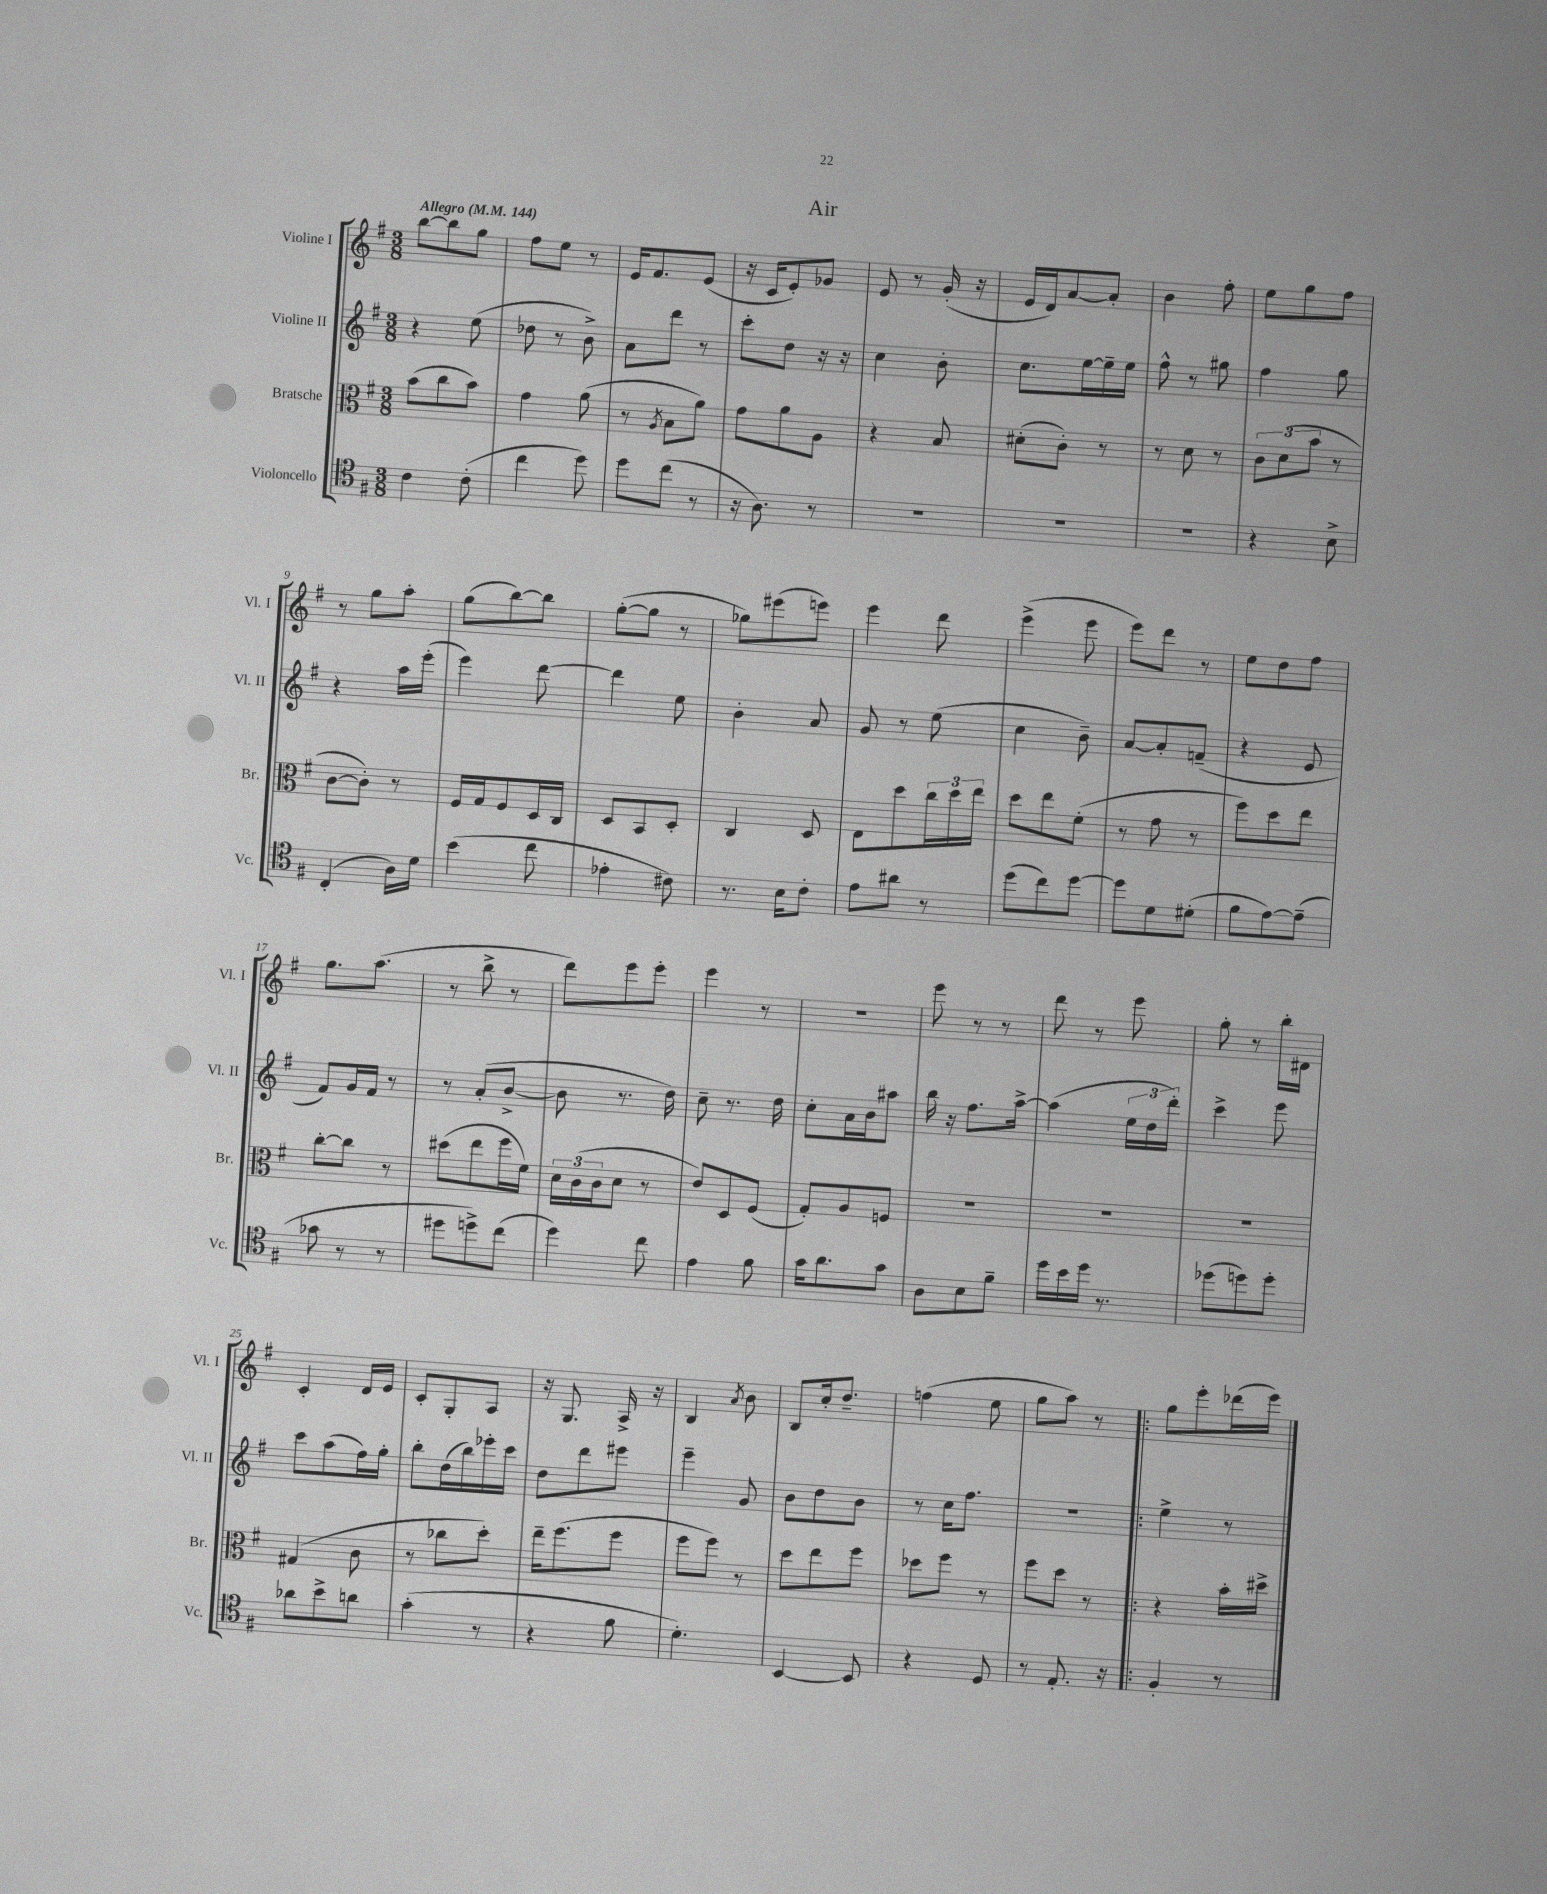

**kern	**kern	**kern	**kern
*staff4	*staff3	*staff2	*staff1
*clefC4	*clefC3	*clefG2	*clefG2
*k[f#]	*k[f#]	*k[f#]	*k[f#]
*M3/8	*M3/8	*M3/8	*M3/8
*MM144	*MM144	*MM144	*MM144
4c	(8b	4r	[8bb
.	8cc	.	8bb]
(8c'	8b)	(8ee	8gg
=	=	=	=
4cc	4g	8dd-	8ff#
.	.	8r	8ee
8dd)	(8a	8b^)	8r
=	=	=	=
8dd	8r	8a	16e
.	.	.	8.f#
.	8qA	.	.
(8cc	8B	8ddd	.
8r	8a)	8r	(8e
=	=	=	=
16r	8g	8ccc'	16r
8.A)	.	.	16c
.	8a	8dd	8e')
8r	8A	16r	8g-
.	.	16r	.
=	=	=	=
4.r	4r	4cc	8e
.	.	.	8r
.	8B	8b'	(16g'
.	.	.	16r
=	=	=	=
4.r	(8d#'	8.cc	16e
.	.	.	16d)
.	8c')	.	[8a
.	.	[16ee	.
.	8r	16ee~]	8a']
.	.	16ee	.
=	=	=	=
4.r	8r	8ff#^^	4b
.	8d	8r	.
.	8r	8gg#	8ff#'
=	=	=	=
4r	12c	4ff#	8ee
.	(12d	.	.
.	.	.	8gg
.	12b	.	.
8B^	8r	8gg	8ff#
=	=	=	=
(4C'	[8c	4r	8r
.	8c'])	.	8gg
16A)	8r	16aa	8aa'
16d	.	(16eee'	.
=	=	=	=
(4b	16F#	4eee)	(8gg
.	16G	.	.
.	8F#	.	[8bb)
8cc	16D	[8ddd	8bb]
.	16C	.	.
=	=	=	=
4e-'	8D	4ddd]	([8gg'
.	8BB	.	8gg]
8c#)	8D'	8ee	8r
=	=	=	=
8.r	4C	4b'	8gg-)
.	.	.	(8eee#
16B	.	.	.
8c'	8D	8a	8eee)
=	=	=	=
8e	8E	8g	4eee
8a#	8dd	8r	.
8r	24cc	(8ee	8ddd
.	24dd	.	.
.	24ee	.	.
=	=	=	=
(8dd	8dd	4cc	(4eee^
8cc)	8ee	.	.
[8dd	(8f#'	8b~)	8eee
=	=	=	=
8dd]	8r	[8a	8eee)
8d	8g	8a']	8ddd
(8d#'	8r	(8f~	8r
=	=	=	=
8f#	8ff#)	4r	8ee
[8e)	8dd	.	8dd
(8e~]	8ee	8e	8ff#
=	=	=	=
8g-	[8cc'	8f#)	8.gg
8r	8cc]	16g	.
.	.	16f#	(8.aa
8r	8r	8r	.
=	=	=	=
8dd#	(8dd#	8r	8r
8dd^)	8ee	(8a'	8bb^
(8cc	16ff#	[8b^	8r
.	16f#)	.	.
=	=	=	=
4dd)	24d	8b]	8ddd)
.	(24c	.	.
.	24c	.	.
.	8d	8.r	8eee
8cc	8r	.	8eee'
.	.	16dd)	.
=	=	=	=
4e	8e)	8cc~	4eee
.	8D	8.r	.
8f#	(8F#	.	8r
.	.	16dd	.
=	=	=	=
16g	8G')	8cc'	4.r
8.a	.	.	.
.	8A	16a	.
.	.	16b	.
8g	8F	8aa#	.
=	=	=	=
8A	4.r	16bb	8eee
.	.	16r	.
8B	.	8.ff#	8r
8f#~	.	.	8r
.	.	[16aa^	.
=	=	=	=
16dd	4.r	(4aa]	8ddd
16b	.	.	.
16dd	.	.	8r
8.r	.	.	.
.	.	24ee	8eee
.	.	24dd	.
.	.	24ddd')	.
=	=	=	=
(8dd-	4.r	4ccc^	8gg'
8dd)	.	.	8r
8dd'	.	8eee	16bb'
.	.	.	16d#
=	=	=	=
8a-	(4G#	8ccc	4c'
8b^	.	(8aa	.
8a	8c	16ff#)	16d
.	.	16gg'	16e
=	=	=	=
(4g'	8r	8bb'	8c'
.	8cc-	(16dd	8G'
.	.	16bb)	.
8r	8dd')	16eee-'	8A
.	.	16ccc	.
=	=	=	=
4r	16ee~	8dd	16r
.	(8.ff#	.	8.G
.	.	8ddd	.
8f#	8ff#	8eee#	16A^
.	.	.	16r
=	=	=	=
4.d')	8ff#	4eee~	4B
.	8ff#)	.	.
.	.	.	8qa
.	8r	8g	8b
=	=	=	=
[4BB	8dd	8b	8B
.	8ee	8dd	16cc'
.	.	.	8.dd~
8BB]	8ff#	8b	.
=	=	=	=
4r	8dd-	8r	(4ff
.	8ff#	16cc	.
.	.	8.ff#	.
8D	8r	.	8ee
=	=	=	=
8r	8ff#	4.r	8gg
8.E'	8dd	.	8aa)
.	8r	.	8r
16r	.	.	.
=!|:	=!|:	=!|:	=!|:
4F#'	4r	4ee^	8gg
.	.	.	8eee'
8r	16b'	8r	(16ddd-
.	16dd#^	.	16eee)
==	==	==	==
*-	*-	*-	*-
